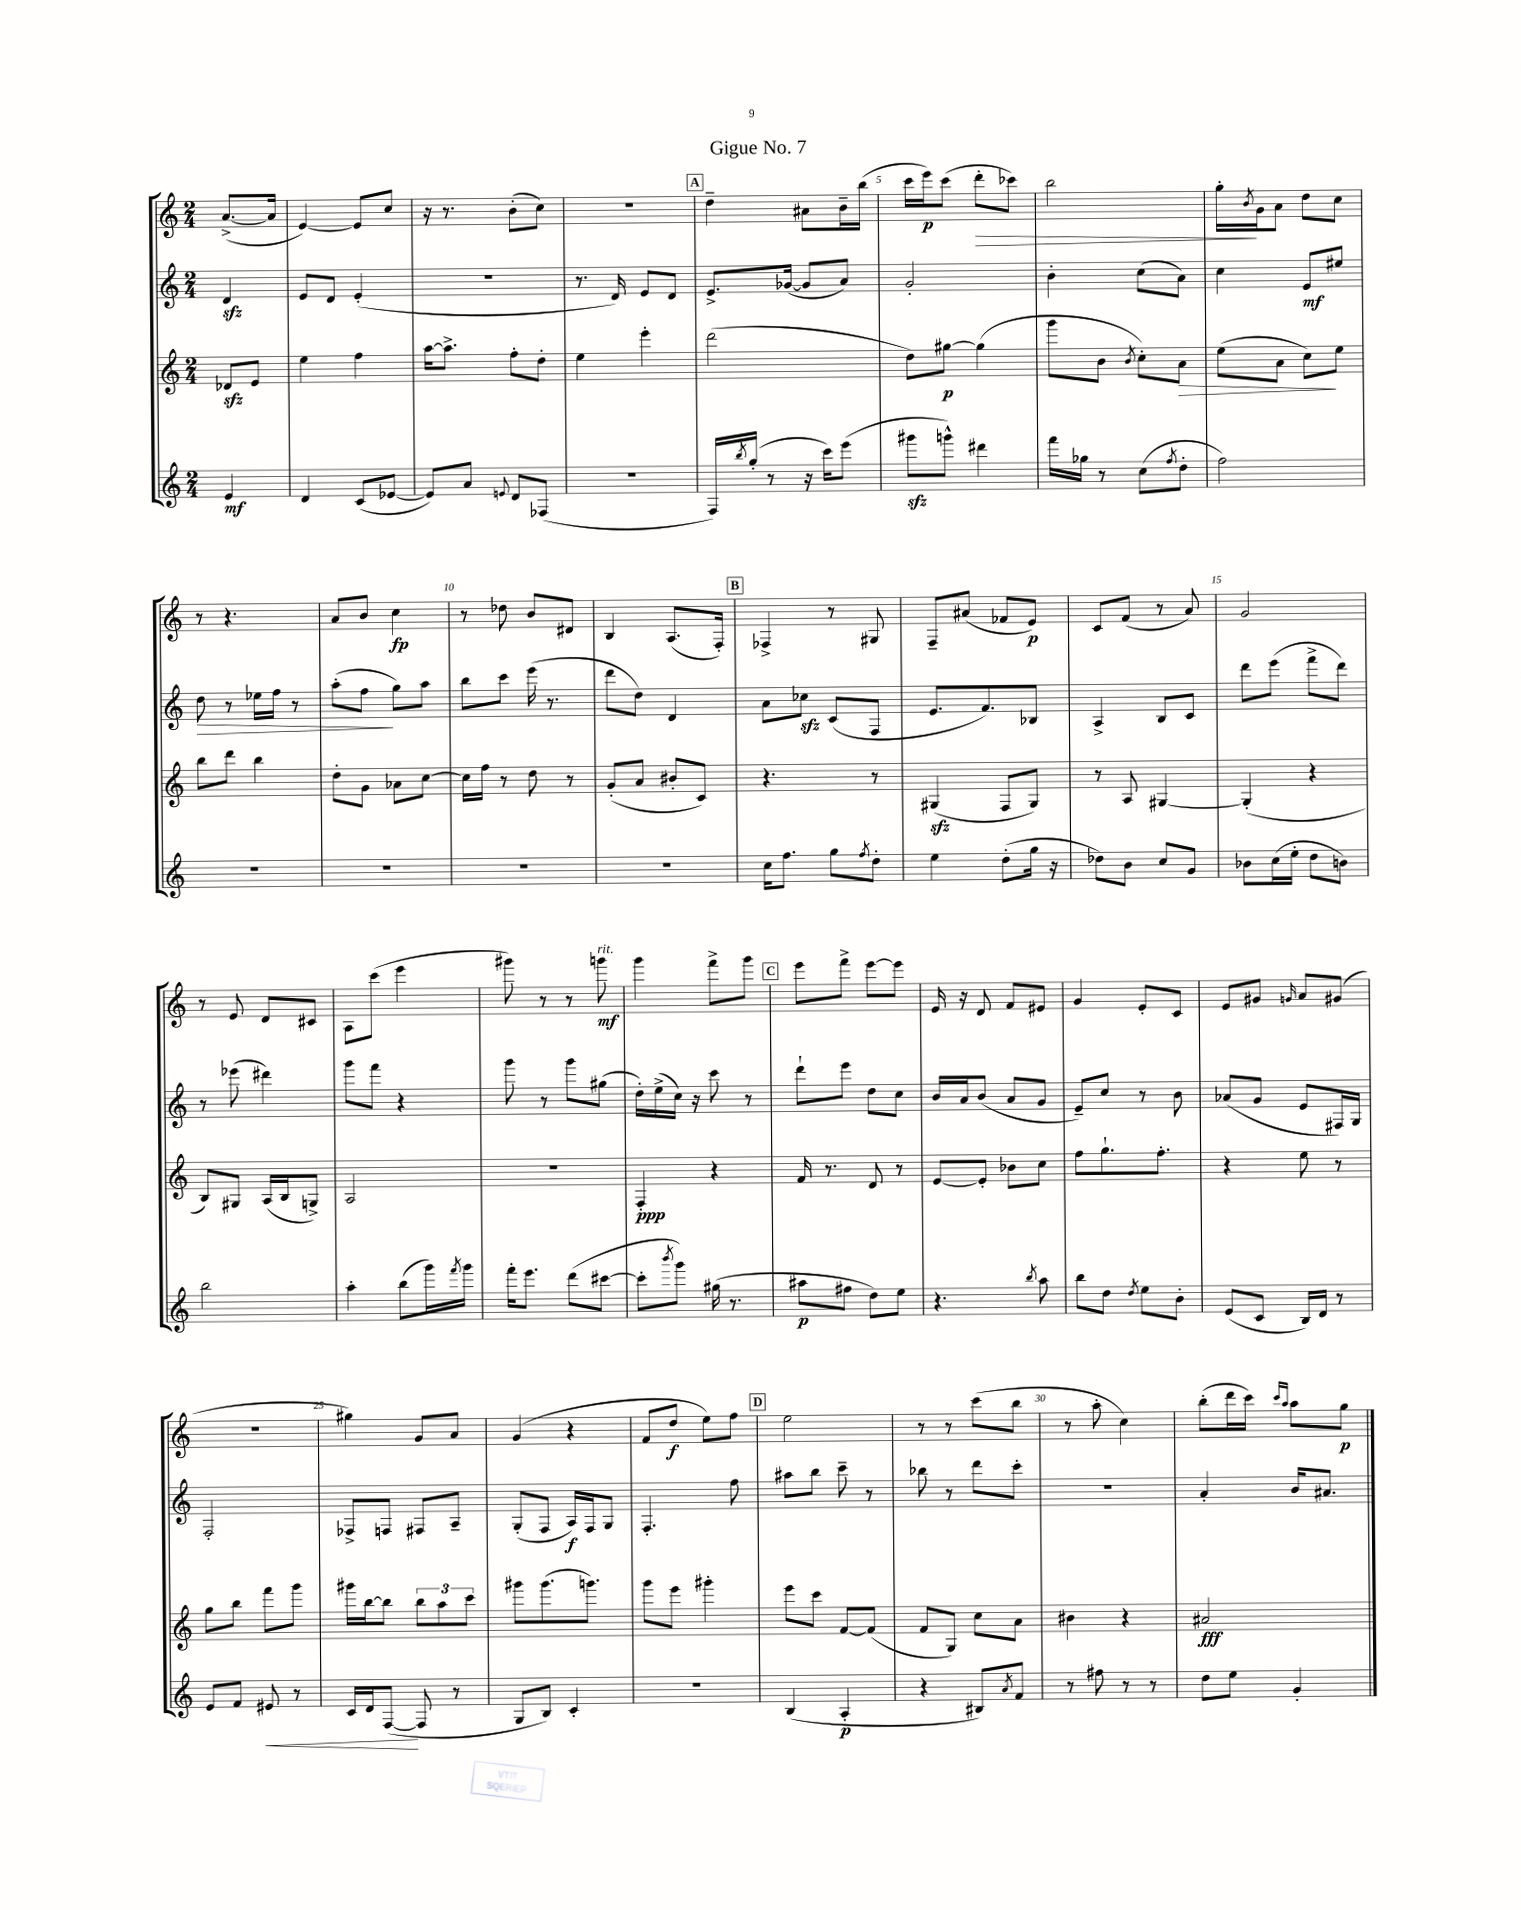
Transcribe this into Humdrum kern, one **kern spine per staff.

**kern	**kern	**kern	**kern
*staff4	*staff3	*staff2	*staff1
*clefG2	*clefG2	*clefG2	*clefG2
*k[]	*k[]	*k[]	*k[]
*M2/4	*M2/4	*M2/4	*M2/4
4e/	8d-/L	4d/	([8.a^/L
.	8e/J	.	.
.	.	.	16a/]Jk
=	=	=	=
4d/	4ee\	8e/L	[4e/)
.	.	8d/J	.
(8c/L	4ff\	(4e'/	8e/]L
[8e-/J	.	.	8cc/J
=	=	=	=
8e-/]L)	[16aa\LK	2r	16r
.	8.aa^\]J	.	8.r
8a/J	.	.	.
8qqe/	.	.	.
8d/L	8ff'\L	.	(8b'\L
(8F-/J	8dd'\J	.	8cc\J)
=	=	=	=
2r	4ee\	8.r	2r
.	.	16d/)	.
.	4eee'\	8e/L	.
.	.	8d/J	.
=	=	=	=
16F/LL)	(2ddd\	8.e^/L	4dd~\
8qbb/	.	.	.
(16gg'/JJ	.	.	.
8r	.	.	.
.	.	([16g-/Jk	.
16r	.	8g-/]L	8a#\L
16ccc\LK)	.	.	.
(8eee\J	.	8a/J)	16b~\L
.	.	.	(16bb\JJ
=	=	=	=
8ggg#\L	8dd\L)	2g'/	16ccc\LL
.	.	.	16eee\J)
8ggg^^\J)	[8gg#\J	.	(8ccc\J
4ddd#\	(4gg#\]	.	8ddd'\L
.	.	.	8ccc-\J)
=	=	=	=
16fff\LL	8ggg\L	4b'\	2bb\
16gg-\JJ	.	.	.
8r	8b\J	.	.
.	8qb/	.	.
(8cc\L	8cc'\L)	(8cc\L	.
8qff/	.	.	.
8dd'\J	8a\J	8a\J)	.
=	=	=	=
2ff\)	(8ee\L	4cc\	16gg'\LL
.	.	.	8qb/
.	.	.	16g\J
.	8a\J	.	8a\J
.	8cc\L)	8e/L	8dd\L
.	8ee\J	8ee#/J	8cc\J
=	=	=	=
2r	8bb\L	8dd\	8r
.	8ddd\J	8r	4.r
.	4bb\	16ee-\LL	.
.	.	16ff\JJ	.
.	.	8r	.
=	=	=	=
2r	8dd'\L	(8aa'\L	8a/L
.	8g\J	8ff\J	8b/J
.	8a-\L	8gg\L)	4cc\
.	[8cc\J	8aa\J	.
=	=	=	=
2r	16cc\]LL	8bb\L	8r
.	16ff\JJ	.	.
.	8r	8ccc\J	8dd-\
.	8dd\	(16eee\	8b/L
.	.	8.r	.
.	8r	.	8d#/J
=	=	=	=
2r	(8g'/L	8ddd\L	4B/
.	8a/J	8dd\J)	.
.	8b#'/L	4d/	(8.A/L
.	8c/J)	.	.
.	.	.	16F'/Jk)
=	=	=	=
16cc\LK	4.r	8a\L	4F-^/
8.ff\J	.	.	.
.	.	8cc-\J	.
8gg\L	.	(8c/L	8r
8qff/	.	.	.
8dd'\J	8r	8F/J	8G#/
=	=	=	=
4ee\	(4G#/	8.e/L	8F~/L
.	.	.	(8a#/J
.	.	8.f/)	.
(8dd'\L	8F/L	.	8f-/L
16gg\Jk	8G#/J)	8B-/J	8e/J)
16r	.	.	.
=	=	=	=
8dd-\L)	8r	4A^/	8c/L
8b\J	8A/	.	(8f/J
8cc/L	[4G#/	8B/L	8r
8g/J	.	8c/J	8a/)
=	=	=	=
8b-\L	(4G#'/]	8ddd\L	2g/
(16cc\L	.	(8eee\J	.
16ee'\JJ	.	.	.
8dd\L	4r	8fff^\L	.
8b\J)	.	8ddd\J)	.
=	=	=	=
2bb\	8B/L)	8r	8r
.	8G#/J	(8eee-\	8e/
.	(16A/LL	4ddd#\)	8d/L
.	16B/J	.	.
.	8G^/J)	.	8c#/J
=	=	=	=
4aa'\	2A/	8ggg\L	8A\L
.	.	8fff\J	(8ccc\J
(8bb\L	.	4r	4eee\
16ggg\L)	.	.	.
8qfff/	.	.	.
16ggg\JJ	.	.	.
=	=	=	=
16fff'\LK	2r	8ggg\	8ggg#\)
8.eee\J	.	.	.
.	.	8r	8r
(8ddd\L	.	8ggg\L	8r
[8ccc#\J	.	(8gg#\J	8ggg\
=	=	=	=
8ccc#'\]L	4F'/	16dd'\LL)	4ggg\
.	.	(16ee^\	.
8qbbb/	.	.	.
8ggg\J)	.	16cc\JJ)	.
.	.	16r	.
(16gg#\	4r	8ccc\	8fff^\L
8.r	.	.	.
.	.	8r	8ggg\J
=	=	=	=
8aa#\L	16f/	8ddd`\L	8eee\L
.	8.r	.	.
8ff#\J	.	8eee\J	8fff^\J
8dd\L)	8d/	8dd\L	[8eee\L
8ee\J	8r	8cc\J	8eee\]J
=	=	=	=
4.r	[8e/L	16b/LL	16e/
.	.	16a/J	16r
.	8e'/]J	(8b/J	8d/
.	8b-\L	8a/L	8f/L
8qbb/	.	.	.
8aa\	8cc\J	8g/J	8e#/J
=	=	=	=
8bb\L	8ff\L	8e~/L)	4g/
8dd\J	8.gg`\	8cc/J	.
8qdd/	.	.	.
8ee\L	.	8r	8e'/L
.	8.ff'\J	.	.
8b'\J	.	8b\	8c/J
=	=	=	=
(8e/L	4r	(8a-/L	8e/L
8c/J	.	8g/J	8g#/J
.	.	.	16qqg/
16B/LL)	8ee\	8e/L	8a/L
16d/JJ	.	.	.
8r	8r	16F#/L)	(8g#/J
.	.	16G/JJ	.
=	=	=	=
8e/L	8gg\L	2F'/	2r
8f/J	8bb\J	.	.
8e#/	8fff\L	.	.
8r	8ggg\J	.	.
=	=	=	=
16c/LL	16ggg#\LL	8F-^/L	4gg#\)
16d/J	[16bb\J	.	.
([8F/J	8bb\]J	8F/J	.
8F/]	12bb\L	8F#/L	8g/L
.	12aa\	.	.
8r	.	8A~/J	8a/J
.	12ccc\J	.	.
=	=	=	=
8G/L	8ggg#\L	(8G'/L	(4g/
8B/J)	(8.ggg#\	8F/J	.
4c'/	.	16A/LL)	4r
.	8.ggg\J)	16F/J	.
.	.	8G/J	.
=	=	=	=
2r	8ggg\L	4.F'/	8f/L
.	8eee\J	.	8dd/J
.	4ggg#'\	.	8ee\L)
.	.	8ff\	8ff\J
=	=	=	=
(4B/	8eee\L	8aa#\L	2ee\
.	8ccc\J	8bb\J	.
4A'/	[8f/L	8ccc~\	.
.	(8f/]J	8r	.
=	=	=	=
4r	8f/L	8bb-\	8r
.	8G/J)	8r	8r
8B#/L)	8cc\L	8ddd\L	(8ccc\L
8qa/	.	.	.
8f/J	8a\J	8ccc'\J	8bb\J
=	=	=	=
8r	4b#\	2r	8r
8ff#\	.	.	8aa'\
8r	4r	.	4cc\)
8r	.	.	.
=	=	=	=
8dd\L	2a#/	4a'/	(8bb'\L
8ee\J	.	.	16ddd\L
.	.	.	16ccc\JJ)
.	.	.	16qqccc/LL
.	.	.	16qqaa/JJ
4g'/	.	16b/LK	8aa\L
.	.	8.a#/J	.
.	.	.	8gg\J
==	==	==	==
*-	*-	*-	*-
